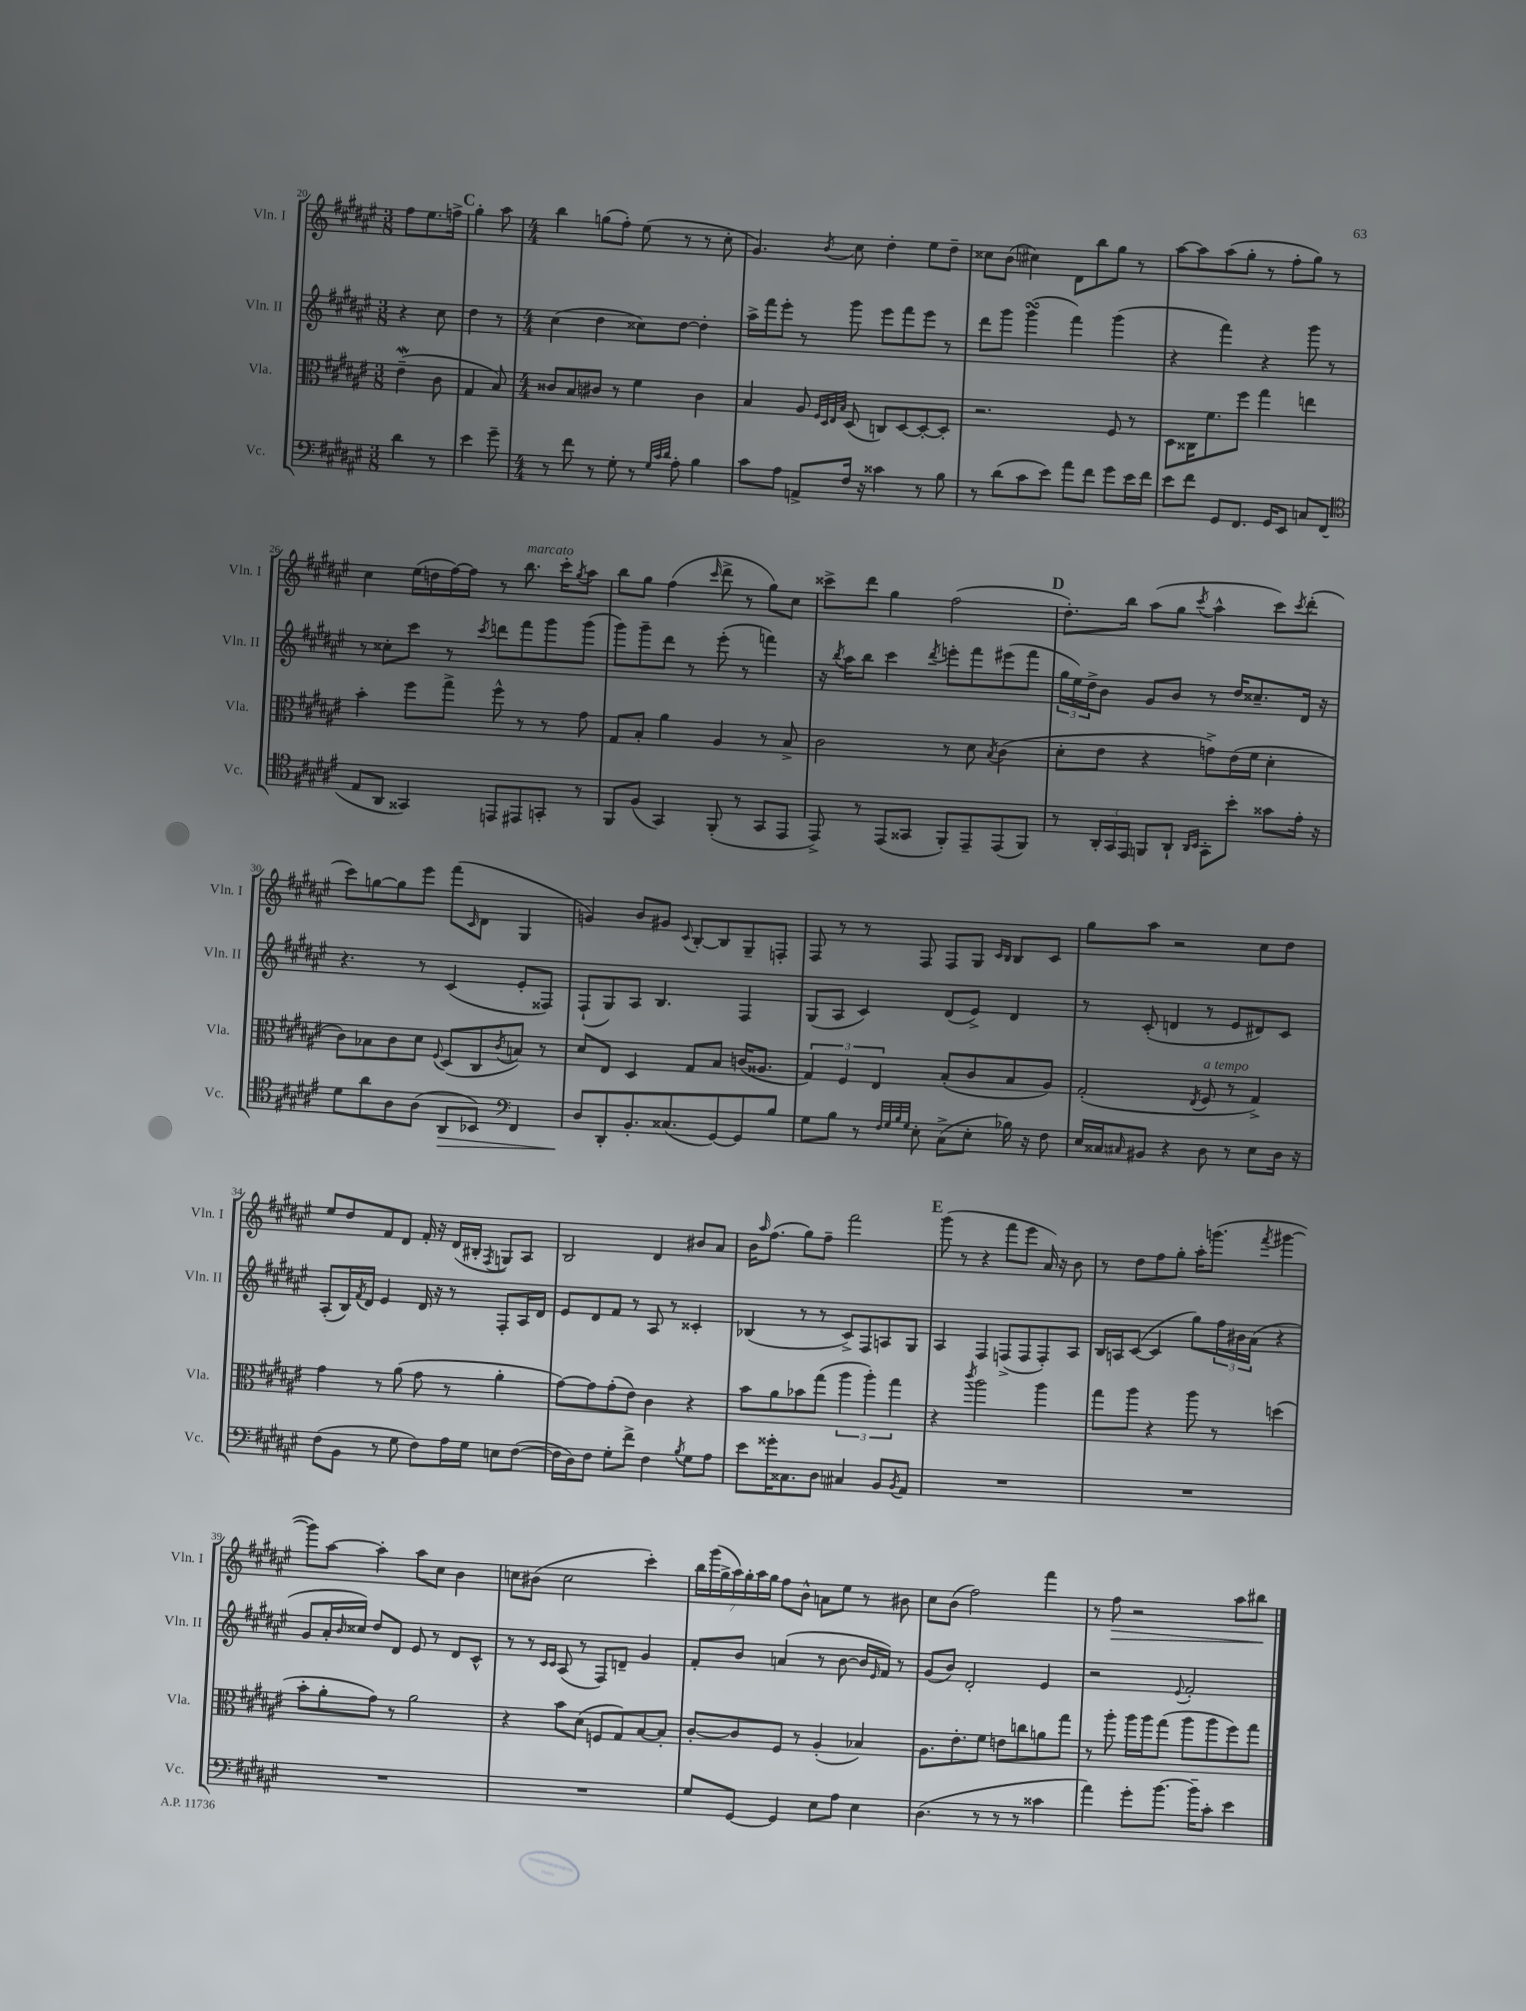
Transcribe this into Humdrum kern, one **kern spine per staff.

**kern	**kern	**kern	**kern
*staff4	*staff3	*staff2	*staff1
*clefF4	*clefC3	*clefG2	*clefG2
*k[f#c#g#d#a#e#]	*k[f#c#g#d#a#e#]	*k[f#c#g#d#a#e#]	*k[f#c#g#d#a#e#]
*M3/8	*M3/8	*M3/8	*M3/8
4d#\	(4e#~\	4r	8ff#\L
.	.	.	8.ee#\
8r	8c#\	8cc#\	.
.	.	.	16ff^\Jk
=	=	=	=
4e#\	4G#/	4dd#\	4gg#'\
8g#~\	8B/)	8r	8aa#\
=	=	=	=
*M4/4	*M4/4	*M4/4	*M4/4
8r	8c##/L	(4cc#\	4bb\
8f#\	8B/	.	.
8r	8c#/J	4dd#\	(8gg\L
8G#'\	8r	.	8ff#'\J)
8r	4f#\	8cc##\L)	(8ee#\
32qqG#/LLL	.	.	.
32qqc#/	.	.	.
32qqd#/JJJ	.	.	.
8A#'\	.	[8dd#\J	8r
4B\	4c#\	4dd#'\]	8r
.	.	.	8cc#'\
=	=	=	=
8c#\L	4B/	16aa#^\LL	4.g#/)
.	.	16fff#\J	.
8A#\J	.	8eee#'\J	.
8AA^/L	8A#/	8r	.
.	32qqF#/LLL	.	.
.	32qqD#/	.	.
.	32qqE#/	.	.
.	32qqB/JJJ	.	8qb/
16F#/Jk	(8D#/	8ggg#\	8cc#\
16r	.	.	.
4c##\	8C/L)	8eee#\L	4dd#'\
.	[8D#/	8fff#\	.
8r	8D#'/_	8eee#\J	8ee#\L
8B\	8D#'/]J	8r	8dd#~\J
=	=	=	=
8r	2.r	8ddd#\L	8cc##\L
(8d#\L	.	8ggg#\J	(8b\J
8c#\	.	(4ggg#\	4cc#\)
8e#\J)	.	.	.
8a#\L	.	4fff#\)	8d#\L
8f#\J	.	.	8bb\
8g#\L	8F#/	(4ggg#\	8gg#\J
16e#\L	8r	.	8r
16f#\JJ	.	.	.
=	=	=	=
8e#\L	8D#\L	4r	[8aa#\L
8f#\J	16C##\K	.	8aa#\]
.	8.f#\	.	.
8GG#/L	.	4fff#\)	(8aa#\
8.FF#/J	8ff#\J	.	8gg#'\J
.	4gg#\	4r	8r
16GG#/LK	.	.	.
8EE#/J	.	.	8ff#'\L
8C/L	4ee\	8ggg#\	8gg#\J)
(8FF#/J	.	8r	8r
=	=	=	=
*clefC4	*	*	*
8E#/L	4b'\	8r	4cc#\
8AA#/J	.	8cc##'\L	.
4GG##/)	8ff#\L	8ccc#\J	(16ee#\LL
.	.	.	16dd\
.	8gg#^\J	8r	[16ff#\)
.	.	.	16ff#\]JJ
.	.	8qccc#/	.
8EE/L	8ff#^^\	8ddd\L	8r
8EE#/	8r	8fff#\	8.bb\
8GG'/J	8r	8ggg#\	.
.	.	.	16ccc#'\LK
.	.	.	8qgg#/
8r	8g#\	(8ggg#\J	8aa#\J
=	=	=	=
8FF#/L	8G#/L	8ggg#\L)	8bb\L
(8F#/J	8B'/J	8ggg#~\	8gg#\J
4GG#/)	4a#\	8ddd#\J	(4ff#\
.	.	8r	.
.	.	.	16qqccc#/
(8FF#'/	4A#/	(8eee#'\	8ddd#^\
8r	.	8r	8r
8GG#/L	8r	4fff\)	8gg#\L)
8EE#/J	8B^/	.	8cc#\J
=	=	=	=
8EE#^/)	2c#\	16r	8ccc##^\L
.	.	8qbb/	.
.	.	16aa#\LK	.
8r	.	8bb\J	8ddd#\J
(8EE#/L	.	4ccc#\	4gg#\
8GG##/J	.	.	.
.	.	8qddd#/	.
8FF#'/L)	8r	8eee'\L	(2ff#\
8EE#~/	8d#\	8fff#\	.
.	8qB/	.	.
(8EE#/	(4c#\	(8eee#\	.
8FF#/J)	.	8fff#\J	.
=	=	=	=
8r	8d#'\L	24gg#\LL	8.dd#'\L)
.	.	24ee#\)	.
.	.	24dd#^\J	.
24AA#'/LL	8e#\J	8b\J	.
24GG#/	.	.	.
.	.	.	16bb\Jk
24EE#/JJ	.	.	.
8FF/L	4r	8g#/L	(8aa#\L
8AA#`/J	.	8b/J	8gg#\J
16qqAA#/LL	.	.	.
16qqBB/JJ	.	.	8qccc#/
8GG#'\L	8g^\L)	8r	4aa#^^\
8b'\J	(16e#\L	16dd#/LK	.
.	16f#\JJ	8.cc##~/	.
8g##\L	4d#'\	.	8ccc#\L)
.	.	.	8qccc#/
16e#'\Jk	.	16d#/Jk	(8ddd#'\J
16r	.	16r	.
=	=	=	=
8d#\L	8c#\L)	4.r	8ccc#\L)
8a#\	8B-\	.	[8gg\
8A#\	8c#\	.	8gg\]
(8A#\J	8d#\J	8r	8eee#\J
.	8qqF#/	.	.
8AA#/L	(8D#/L	(4c#/	(8fff#\L
.	.	.	16qqc#/
8BB-/J)	8C#/	.	8d#\J
*clefF4	*	*	*
.	8qc#/	.	.
4FF#/	8B/J)	8e#'/L	4G#/
.	8r	8F##/J)	.
=	=	=	=
8D#/L	8d#/L	(8F#`/L	4g/)
8DD#'/	8E#/J	8G#/)	.
8.BB'/	4D#/	8A#/J	8b/L
.	.	4.B/	8g#/J
(8.C##/	.	.	.
.	.	.	8qqc#/
.	8G#/L	.	[8B'/L
[8GG#/)	8B/J	.	8B/]
8GG#/]	(16c/LK	4F#/	8G#~/
.	8.A##/J	.	.
8B/J	.	.	8F'/J
=	=	=	=
8G#\L	6G#/)	(8G#/L	8F#/
8B\J	.	8A#/J	8r
.	6F#/	.	.
8r	.	4c#/)	8r
.	6E#/	.	.
32qqF#/LLL	.	.	.
32qqG#/	.	.	.
32qqB/	.	.	.
32qqG#/JJJ	.	.	.
8E#'\	.	.	8F#/
(8C#^\L	(8B'/L	(8d#/L	8F#/L
8E#'\J	8c#/	8e#^/J)	8G#/J
.	.	.	16qqc#/LL
.	.	.	16qqB/JJ
16B-\)	8B/	4d#/	8B/L
16r	.	.	.
8F#\	8A#/J)	.	8c#/J
=	=	=	=
16E#/LL	(2G#'/	8r	8gg#\L
16C##/J	.	.	.
16qqC#/	.	.	.
8BB#/J	.	(8c#'/	8aa#\J
4r	.	4d/	2r
.	8qE#/	.	.
8D#\	8F#/	8r	.
8r	8r	8e#/L	.
8E#\L	4G#^/)	8d#/)	8cc#\L
16D#\Jk	.	8c#/J	8dd#\J
16r	.	.	.
=	=	=	=
(8F#\L	4g#\	(8A#'/L	8ee#/L
8BB\J	.	16B/L)	8dd#/
.	.	8qf#/	.
.	.	16d#/JJ	.
8r	8r	4e#/	8f#/
8G#\	(8a#\	.	8d#/J
8F#\L)	8g#\	16d#/	16f#'/
.	.	16r	16r
16A#\L	8r	8r	(16d#/LL
16G#\JJ	.	.	16B#'/JJ
.	.	.	8qF#/
8E\L	4a#'\	8F#'/L	8G/L)
([8F#\J	.	16A#/L	8A#/J
.	.	16d#/JJ	.
=	=	=	=
16F#\]LL	[8g#\L)	8e#/L	2B/
16D#\J)	.	.	.
8F#\J	8g#\]	8d#/	.
8G#'\L	(8g#'\	8f#/J	.
8f#^\J	8e#\J)	8r	.
4F#\	4c#\	8A#/	4d#/
.	.	8r	.
8qB/	.	.	.
8G#\L	4r	4c##'/	8b#/L
8A#\J	.	.	8a#/J
=	=	=	=
8e#\L	8b\L	(4B-/	16b\LK
.	.	.	16qqaa#/
.	.	.	(8.ff#\J
16g##'\K	8a#\	.	.
8.C##\	.	.	.
.	8b-\	8r	8gg#\L)
8D#\J	(8gg#\J	8r	8ff#~\J
4C#/	6aa#\	8c#^/L)	2fff#\
.	.	8F#/	.
.	6aa#'\)	.	.
8BB/L	.	8A/	.
.	6gg#\	.	.
8qBB/	.	.	.
8AA#/J	.	8G#/J	.
=	=	=	=
1r	4r	4A#/	(8ggg#\
.	.	.	8r
.	8qccc#/	.	.
.	2aa#\	4F#/	4r
.	.	(8F^/L	8fff#\L
.	.	8F/	8eee#\J
.	4aa#\	8F'/)	16a#/)
.	.	.	16r
.	.	8A#/J	8b\
=	=	=	=
1r	8gg#\L	16B/LL	8r
.	.	16A/J	.
.	8aa#\J	([8c#/J	8dd#\L
.	4r	4c#/]	8ff#\
.	.	.	8gg#'\J
.	8aa#\	8gg#\L)	16aa#'\LK
.	.	.	(8.ggg\J
.	8r	24ff#\L	.
.	.	24b#\	.
.	.	(24a#\JJ	.
.	.	.	8qfff#/
.	(4dd\	4r	[4ggg#\
=	=	=	=
1r	8b'\L	8g#/L	8ggg#\]L)
.	8a#'\	16a#'/L	[8aa#\J
.	.	16qqb/	.
.	.	16cc##/JJ)	.
.	8g#\J)	8dd#/L	4aa#'\]
.	8r	8d#/J	.
.	2a#\	8e#/	8aa#\L
.	.	8r	8cc#\J
.	.	8d#/L	4b\
.	.	8c#^^/J	.
=	=	=	=
1r	4r	8r	8cc\L
.	.	8r	(8b#\J
.	.	16qqc#/LL	.
.	.	16qqc#/JJ	.
.	8b\L	(8A#/	2cc\
.	(8d#\J	8r	.
.	8F/L	8F#/L)	.
.	8G#/)	8d~/J	.
.	[8B/	4g#/	4ccc#'\)
.	8B'/]J	.	.
=	=	=	=
8G#/L	[8c#'/L	8f#'/L	28bb\LL
.	.	.	(28ggg#\
.	.	.	28gg#^\
.	.	.	28aa#\)
[8GG#/J	8c#/]	8b/J	.
.	.	.	28gg#'\
.	.	.	28aa#\
.	.	.	28gg#\JJ
4GG#/]	8F#/J	(4a/	8ff#\L
.	8r	.	8b^^\J
8E#\L	(4A#'/	8r	8a\L
8A#\J	.	[8b\	8ee#\J
4E#\	4B-/)	16b/]LL	8r
.	.	16qqe#/	.
.	.	16f#/JJ)	.
.	.	8r	8b#\
=	=	=	=
(4.D#\	8.A#\L	(8g#/L	8cc#\L
.	.	8b/J)	(8b\J
.	8.e#'\	.	.
.	.	2d#'/	2ff#\)
8r	8f#\J	.	.
8r	8e\L	.	.
8r	8cc\	.	.
4c##\	8a\	4e#/	4fff#\
.	8gg#\J	.	.
=	=	=	=
4a#\)	8r	2r	8r
.	8aa#'\	.	8ff#\
8g#'\L	16aa#\LL	.	2r
.	16aa#\J	.	.
[8.b\J	(8gg#\J	.	.
.	.	8qqe#/	.
.	8aa#\L	2f#'/	.
16b~\]LK	.	.	.
8c#'\J	8aa#\	.	.
4e#\	8ff#\)	.	8aa#\L
.	8gg#\J	.	8bb#\J
==	==	==	==
*-	*-	*-	*-
